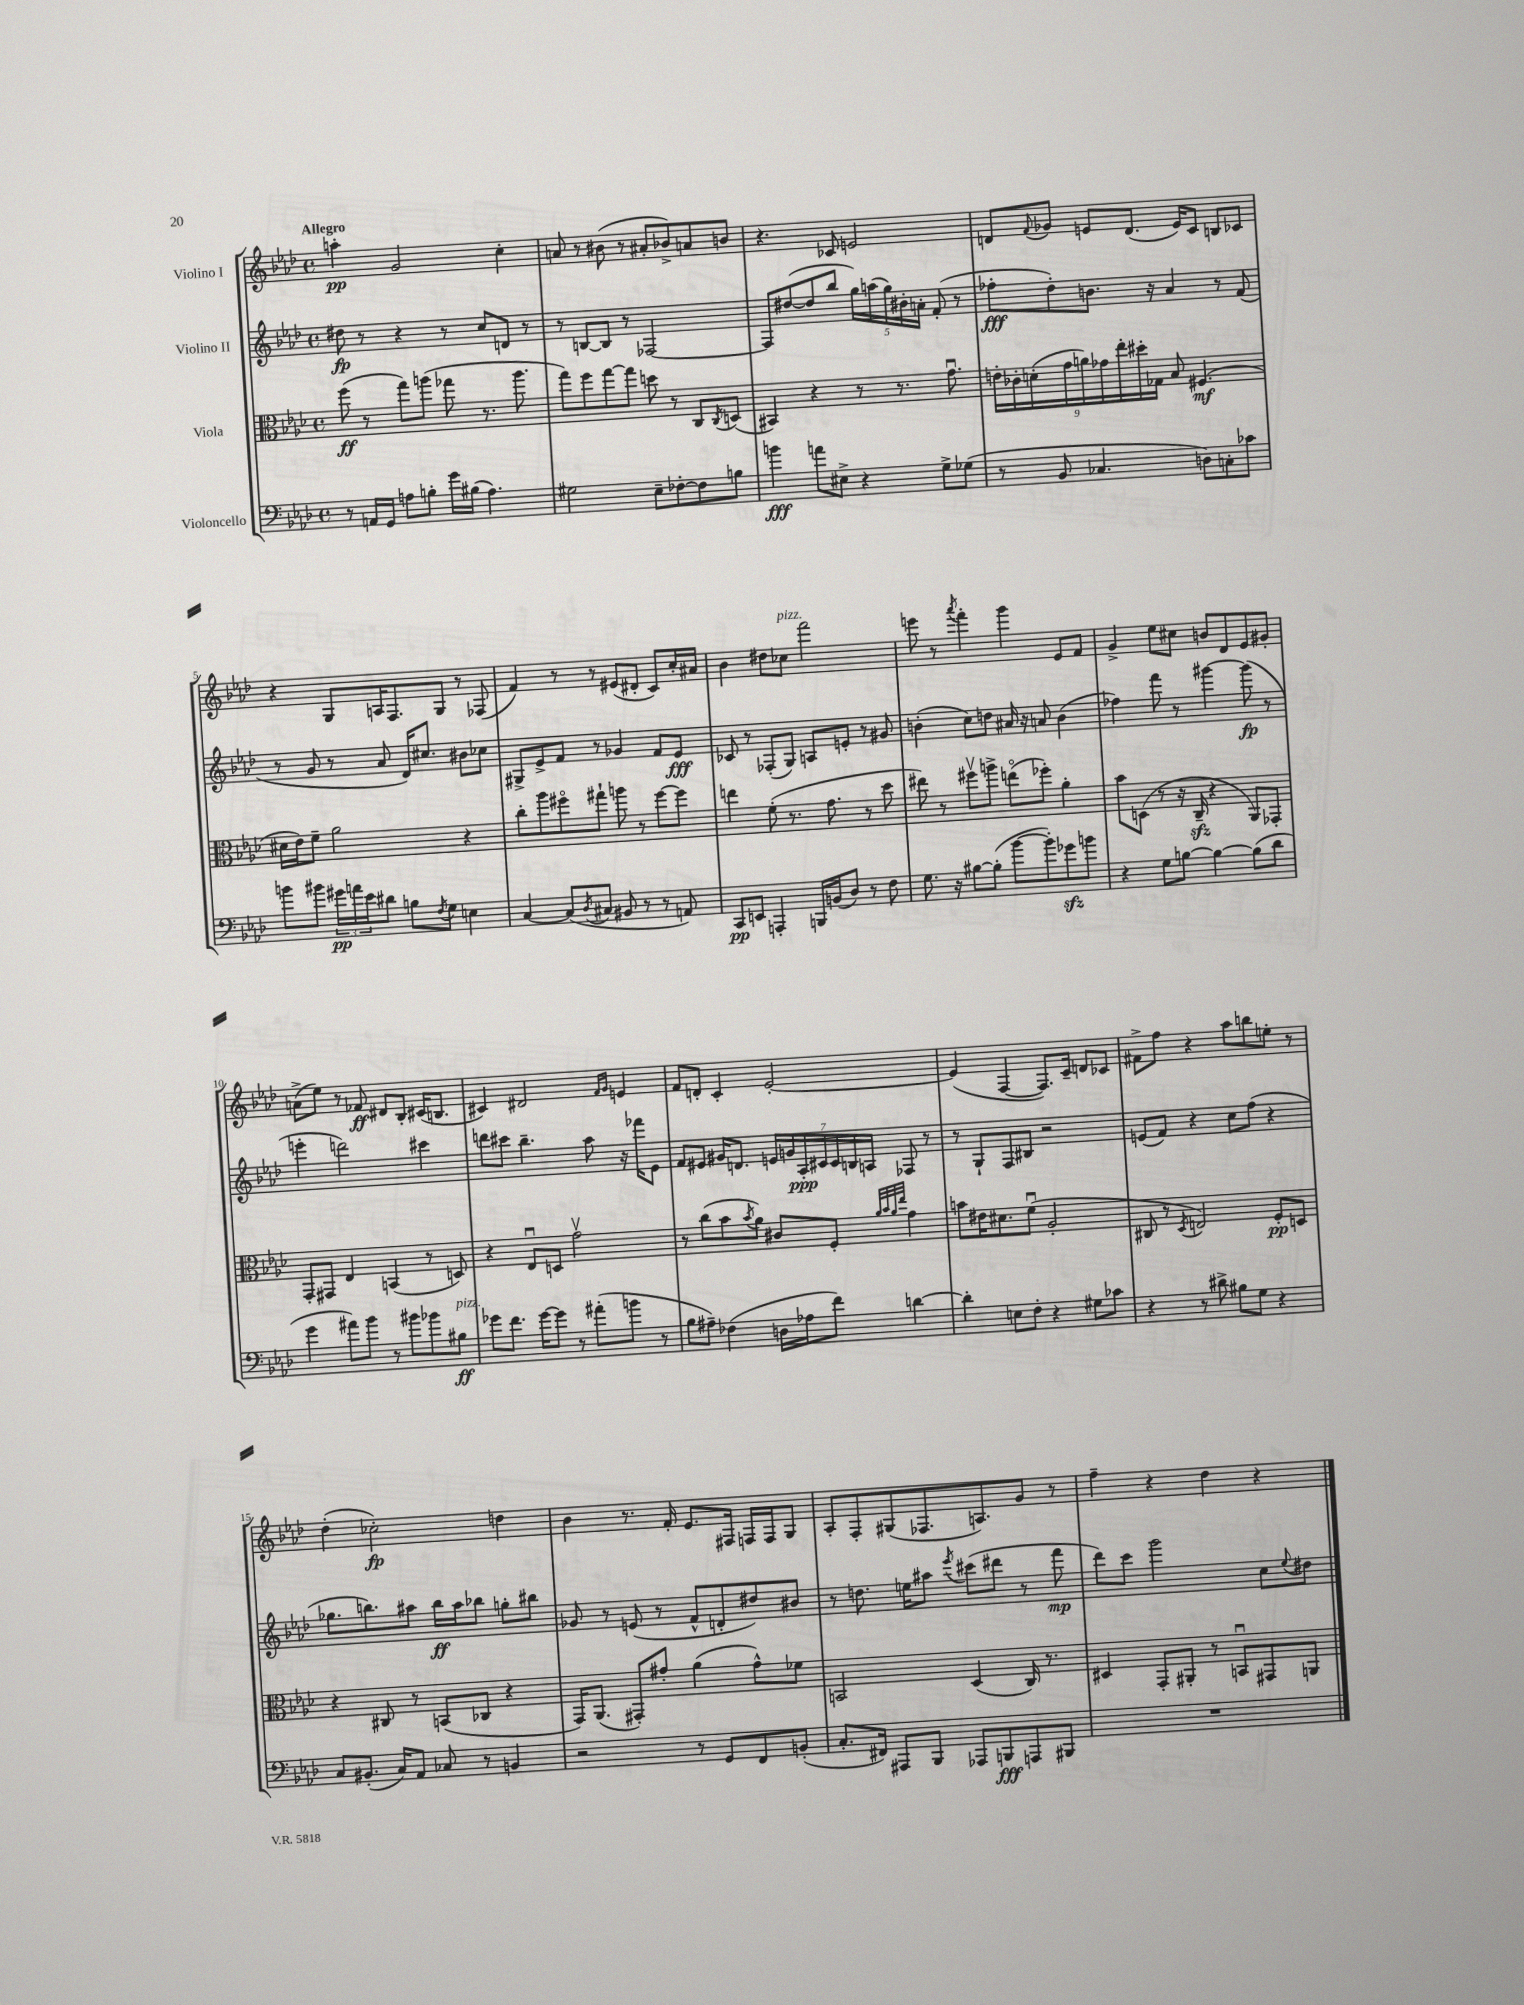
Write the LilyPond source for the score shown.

<<
\new StaffGroup <<
\new Staff = "s0" \with { instrumentName = "Violino I" } {
    \clef treble \key aes \major \defaultTimeSignature \time 4/4 \tempo "Allegro"
    a''4-.\pp g'2 c''4-. |
    a'8 r8 bis'8( r8 ais'8-. bes'8->) a'8 b'8 |
    r4. ces'8 e'2 |
    d'8 \appoggiatura { f'8 } ges'8 e'8 d'8.( e'16) c'8 b8 ces'8 |
    r4 g8 a16 f8. g8 r8 fes8( |
    f'4) r8 r8 eis'8( dis'8-. c'8) c''16-. ais'16 |
    bes'4 dis''8 ces''8^\markup { \italic "pizz." } f'''2 |
    e'''8 r8 \acciaccatura { aes'''8 } f'''4-. g'''4 ees'8 f'8 |
    g'4-> ees''8 cis''8 b'8 des'8 ees'8 gis'8-. |
    a'8->( ees''8) r8 fes'8\ff dis'8 bes8-. cis'16( b8. |
    cis'4) dis'2 \grace { f'16 g'16 } e'4 |
    f'8 d'8-. c'4-. ees'2~-. |
    ees'4( f4~ f8.) c'16-- d'8 ces'8 |
    fis'8-> f''8 r4 aes''8 b''8 e''8-. r8 |
    des''4-.( ces''2-.\fp) d''4 |
    bes'4 r8. f'16-. ees'8. fis16 f16 f16 g8 |
    aes8-. f8-. gis8( fes8. a8.) g'8 r8 |
    f''4-- r4 des''4 r4 \bar "|." |
}
\new Staff = "s1" \with { instrumentName = "Violino II" } {
    \clef treble \key aes \major \defaultTimeSignature \time 4/4
    dis''8\fp r8 r4 r8 c''8 d'8 r8 |
    r8 b8~ b8 r8 fes2~ |
    fes8 dis''8~( dis''8 bes''8 \tuplet 5/4 { g''16) a''16( g''16) bis'16-. a'16-. } f'8-.( r8 |
    fes''8-.\fff des''8-.) b'8. r16 aes'4 r8 f'8( |
    r8 g'8 r8 aes'8 des'16) cis''8. bis'8 ces''8 |
    gis8-> ees'8-> f'8 r8 ges'4 f'8 ees'8\fff |
    ces'8 r8 fes8-.( g8) a8 e'8-. r8 gis'8 |
    b'4-.( c''8) d''8 ais'16 r16 a'8 b'4( |
    fes''4) f'''8 r8 gis'''4~ gis'''8\fp( r8 |
    e'''4-. d'''2) cis'''4 |
    d'''8 cis'''8 bes''4.-- aes''8 r16 fes'''16 ees'8 |
    f'8 eis'8 gis'16 d'8. \tuplet 7/4 { e'16 g'16 aes16-.\ppp cis'16 cis'16 b16 a16 } fes8 r8 |
    r8 g8-! f8 bis8 r2 |
    e'8( f'8) r4 c''8 f''8( r4 |
    ges''8. b''8.) ais''8 b''16\ff ais''16 bes''8 g''8-. bis''8 |
    ges'8 r8 e'8( r8 f'8-^ d'8-. dis''8) bis'8 |
    r8 d''8. e''16 ais''8 \acciaccatura { ees'''8 } cis'''8( dis'''8 r8 f'''8\mp |
    des'''8) c'''8 g'''2 c''8 \appoggiatura { ees''8 } dis''8 \bar "|." |
}
\new Staff = "s2" \with { instrumentName = "Viola" } {
    \clef alto \key aes \major \defaultTimeSignature \time 4/4
    f''8\ff( r8 g''8) a''8( ges''8 r8. a''8. |
    g''8) f''8 g''8~ g''8 d''8 r8 c8 \acciaccatura { c8 } d8( |
    bis,4) r4 r8 r8. g'8.\downbow |
    \tuplet 9/8 { e'16-. ces'16-. d'16-.( g'16 a'16) ges'16 ees''16-. dis''16-. ges16 } bes8 fis4.\mf( |
    dis'16 ees'16) f'8-- aes'2 r4 |
    c''8-. aes''8 fis''8\flageolet gis''8-! a''8 r8 fis''8~ fis''8 |
    e''4 f'8-.( r8. g'8. r8 des''8 |
    eis''8) r8 fis''8\upbow a''8-> e''8\flageolet( fes''8-.) aes'4-. |
    bes'8 d8( r8 r16 c16--\sfz r4 aes,8) ges,8-. |
    g,8-. gis,8 ees4 b,4( r8 d8) |
    r4 ees8\downbow d8 g'2\upbow |
    r8 c''8( bes'8 \acciaccatura { bes'8 } aes'8) cis'8 f8-. \grace { aes'32 bes'32 aes'32 ees''32 } g'4 |
    b'8 eis'16 dis'8. f'8\downbow( aes2-. |
    cis8 r8 \acciaccatura { des8 } e2) f8-.\pp d8 |
    r4 cis8 r8 b,8( ces8 r4 |
    g,16) aes,8.( gis,8-.) gis'8-. aes'4( gis'8-^) fes'8 |
    b,2 des4( c16) r8. |
    dis4 g,8-. ais,8-. r8 b,8\downbow gis,8 a,8 \bar "|." |
}
\new Staff = "s3" \with { instrumentName = "Violoncello" } {
    \clef bass \key aes \major \defaultTimeSignature \time 4/4
    r8 a,16 g,16 a8 b8-. g'16 bis16( a4.) |
    gis2 ees8-- fes8~-. fes8 b8 |
    b'4\fff a'8 eis8-> r4 g8-> ges8( |
    r8 bes,8 ces4. d8) c8-. ces'8 |
    b'8 bis'8 \tuplet 3/2 { gis'16\pp a'16 ees'16 } dis'8 b8 \acciaccatura { f8 } g8 e4 |
    c4~ c8( \acciaccatura { des8 } cis8 bis,8 r8 r8 a,8) |
    c,8\pp e,8 a,,4-. b,,16 b,16( des8) r8 f8 |
    g8. r16 bis8~ bis8-.( bes'8~ bes'8-.) ges'8\sfz b'8 |
    r4 g8 b8~ b4~ b8( des'8 |
    g'4 ais'8) bes'8 r8 bis'8 bes'8 bis8\ff^\markup { \italic "pizz." } |
    ges'8 f'8. ges'16~ ges'8 r8 ais'8-.( b'8 r8 |
    bes8 ais8--) fes4( d16 aes16 f'8) d'4~ |
    d'4-. e8 f8-. r4 gis8 ces'8 |
    r4 r8 dis'8-> bis8 g8 r4 |
    c8 bis,8.-.( c16) aes,8 ces8 r8 b,4 |
    r2 r8 g,8 f,8 b,8-.( |
    c8.-. fis,16) ais,,8 bes,,8 aes,,8 b,,8\fff a,,8 bis,,8 |
    R1 \bar "|." |
}
>>
>>
